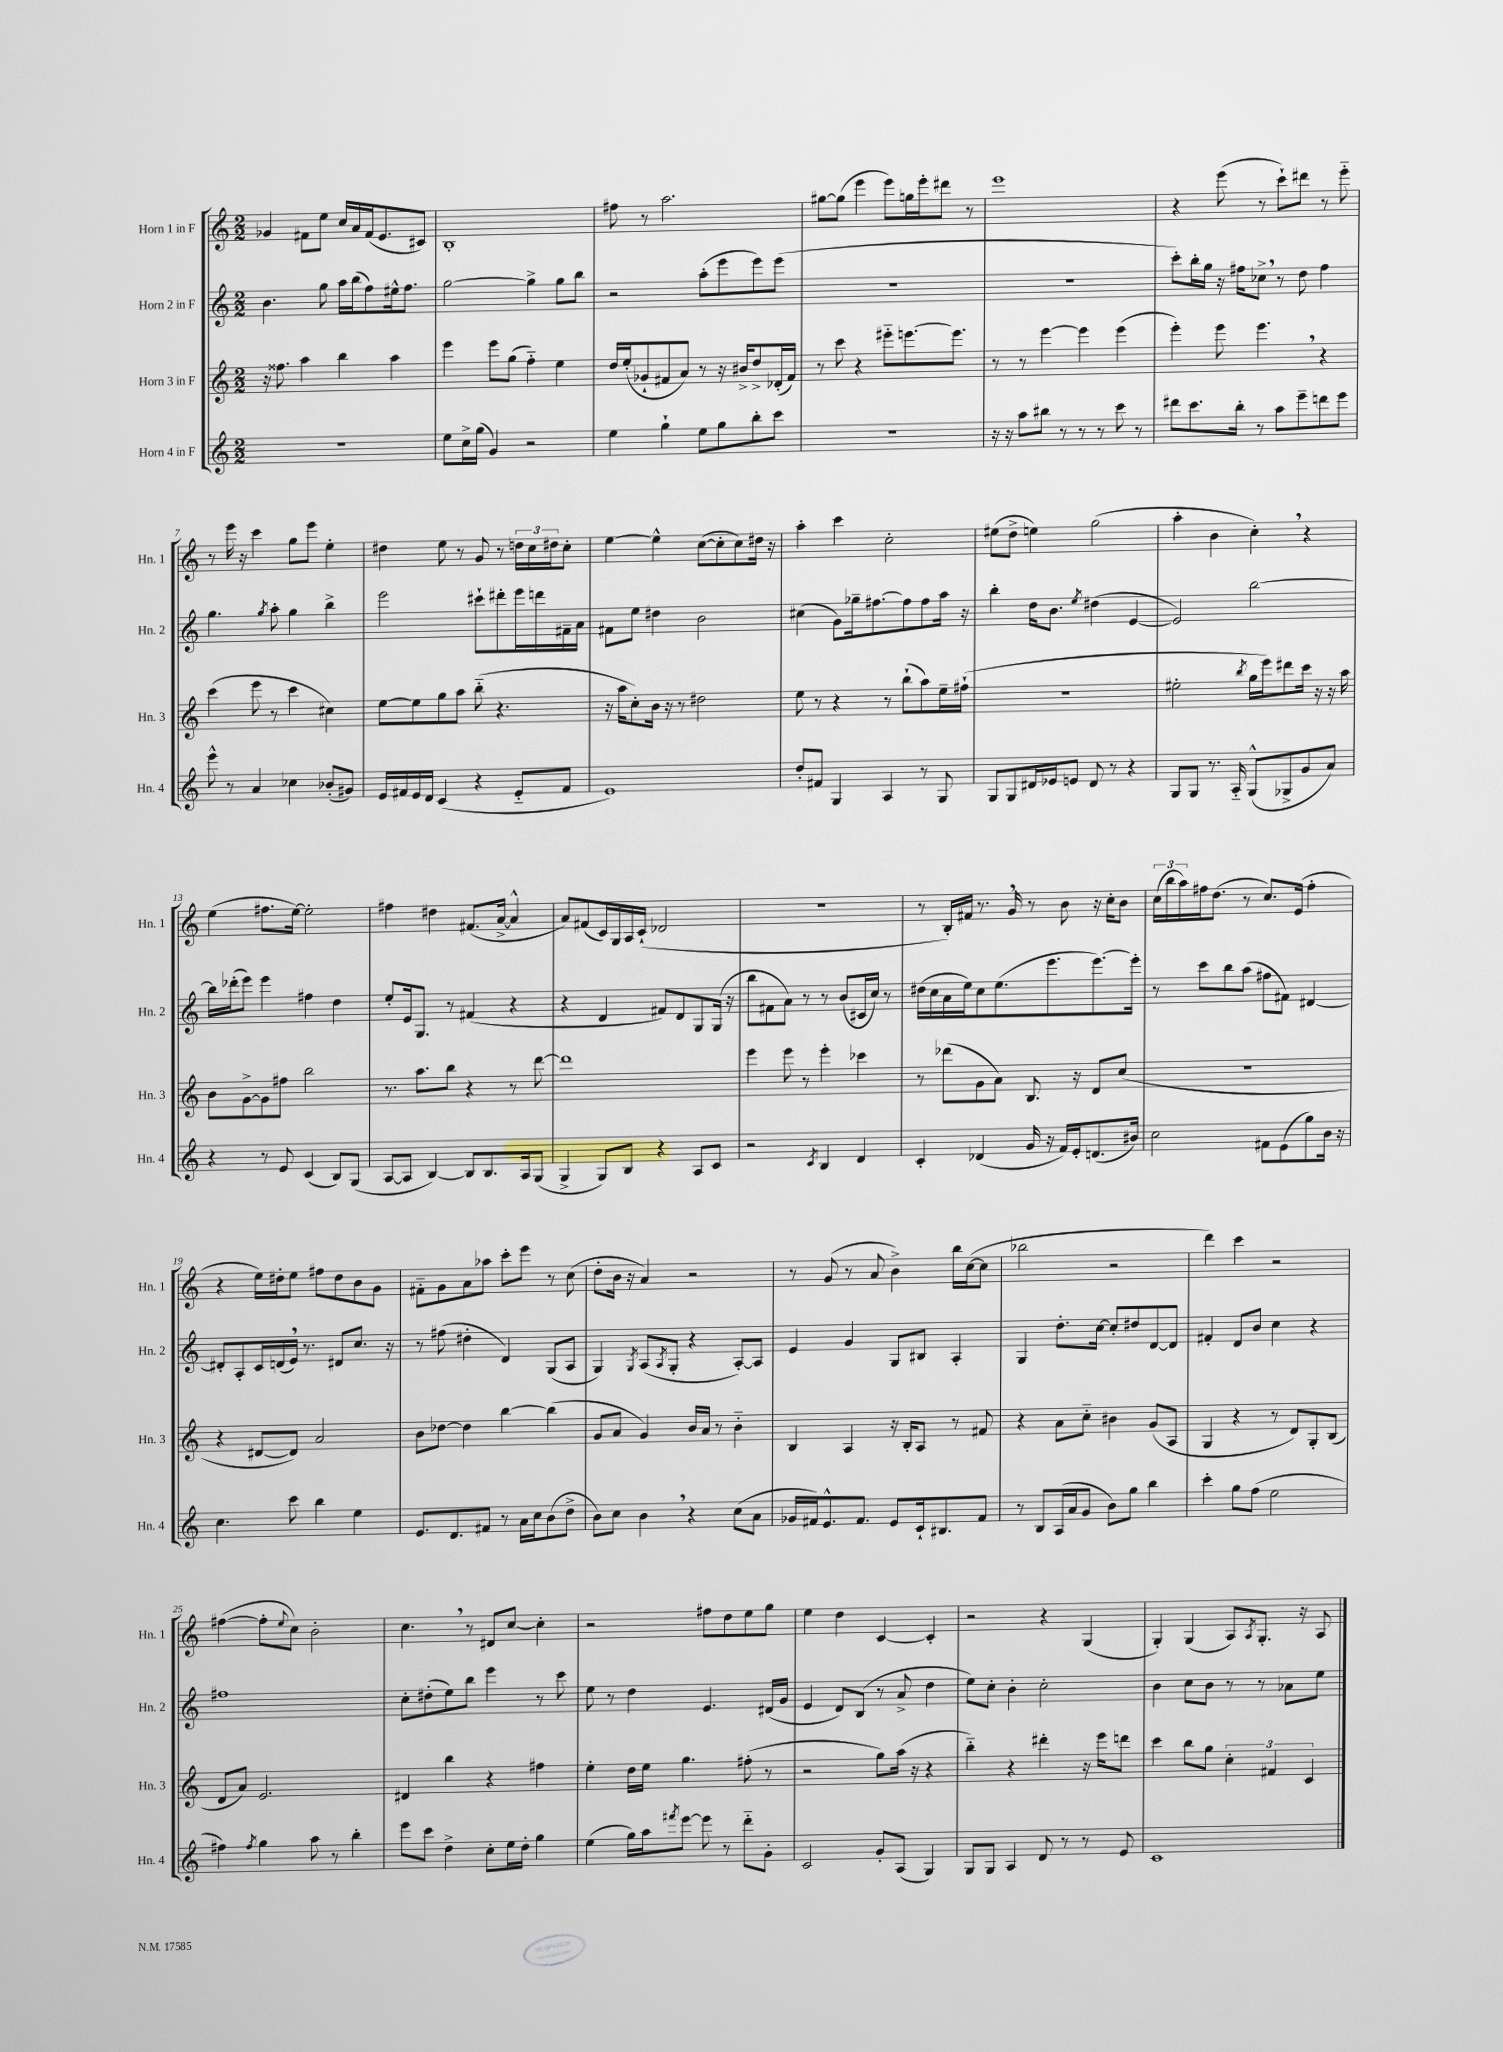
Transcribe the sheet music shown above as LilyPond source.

<<
\new StaffGroup <<
\new Staff = "s0" \with { instrumentName = "Horn 1 in F" shortInstrumentName = "Hn. 1" } {
    \clef treble \key c \major \numericTimeSignature \time 2/2
    ges'4 fis'8 e''8 c''16 a'16 fis'16( e'8. cis'8) |
    b1-. |
    fis''8 r8 a''2. |
    gis''8~ gis''8( e'''4 e'''8) g''16 e'''16-. dis'''8 r8 |
    e'''1 |
    r4 e'''8( r8 c'''8-!) dis'''8 r8 e'''8-_ |
    r8 e'''16 r16 c'''4 g''8 e'''8 e''4-. |
    dis''4 e''8 r8 g'8 r8 \tuplet 3/2 { d''16 c''16 dis''16 } c''8-. |
    e''4~ e''4-^ c''8~( c''8-. c''8) dis''16 r16 |
    a''4-. c'''4 c''2-. |
    eis''8( d''8-> e''4) g''2( |
    a''4-. b'4 c''4-.) \breathe r4 |
    e''4( fis''8. e''16~) e''2-. |
    fis''4 dis''4 fis'8.( a'16~-> a'4-^ |
    a'8) fis'8( c'16) g16 a16 c'16-!( des'2 |
    r1 |
    r8 b16-.) fis'16 r8. g'16 \breathe r8 b'8 r16 c''16-. b'8 |
    \tuplet 3/2 { c''16( b''16 a''16) } fis''16 d''8.( r8 c''8.) e'16( fis''4-. |
    r4 e''16) dis''16-. e''8 fis''8 dis''8 b'8 g'8 |
    fis'8-_ g'8 a'8 aes''8 c'''8-. e'''8 r8 c''8( |
    d''8-. b'16 r16 a'4) r2 |
    r8 g'8( r8 a'8 b'4->) b''16 c''16~( c''8 |
    bes''2 r2 |
    d'''4) c'''4 r2 |
    fis''4~( fis''8-. \appoggiatura { e''8 } c''8) b'2-. |
    c''4. \breathe r8 dis'8 c''8~ c''4-. |
    r2 fis''8 d''8 e''8 g''8 |
    e''4 d''4 c'4~ c'4-. |
    r2 r4 g4( |
    g4-.) g4( a8) \acciaccatura { a8 } g8.-. r16 a8 \bar "|." |
}
\new Staff = "s1" \with { instrumentName = "Horn 2 in F" shortInstrumentName = "Hn. 2" } {
    \clef treble \key c \major \numericTimeSignature \time 2/2
    b'4. g''8 a''16 b''16( f''8) eis''16-^ f''8. |
    g''2~ g''4-> g''8 b''8 |
    r2 a''8-.( e'''8 e'''8) e'''8( |
    R1 |
    R1 |
    c'''8-.) b''16-. g''16 r16 fis''16 ces''8-> \breathe r8 d''8 fis''4 |
    g''4. \acciaccatura { g''8 } a''8-. g''4 b''4-> |
    e'''2 cis'''8-! dis'''8-. e'''16 d'''16 fis'16-- a'16 |
    fis'8 e''8 dis''4 b'2 |
    cis''4( g'8) ges''16-- fis''8.~ fis''8 fis''8 a''16 r16 |
    b''4-. d''16 b'8. \acciaccatura { e''8 } dis''4( e'4~ |
    e'2) b''2~ |
    b''16 des'''16-.( e'''8) e'''4 fis''4 d''4 |
    e''8-. e'16 g8. r8 fis'4( r4 |
    r4 d'4 fis'8) d'8 g8 g16( r16 |
    b''8 fis'8 a'8) r8 r8 b'8( cis'16 c''16) r8 |
    dis''16( c''16 a'16 e''16) c''8 e''8.( e'''8. e'''8.~) e'''16-. |
    r8 c'''8 b''8 a''8( fis''8 fis'8) dis'4~ |
    dis'8-. a8-. c'16 d'16( e'16) \breathe r8. dis'8 c''8. r16 |
    r8 fis''8( dis''4-. d'4) g8( a8 |
    g4) \acciaccatura { g8 } a8( \acciaccatura { a8 } g8-. r4 a8~-.) a8 |
    e'4 g'4 g8 bis8 a4-. |
    g4 d''8.-. c''16~ c''8-. dis''8 d'8~ d'8 |
    fis'4-. d'8 b'8 c''4 r4 |
    fis''1 |
    c''8-. dis''8-.( e''8) b''8 e'''4 r8 c'''8 |
    e''8 r8 d''4 e'4. dis'16( g'16 |
    e'4 d'8) b8( r8 a'8-> d''4 |
    e''8) c''8-. b'4-. c''2-. |
    b'4 c''8 b'8 r8 r8 aes'8 e''8 \bar "|." |
}
\new Staff = "s2" \with { instrumentName = "Horn 3 in F" shortInstrumentName = "Hn. 3" } {
    \clef treble \key c \major \numericTimeSignature \time 2/2
    r16 fisis''8. a''4 b''4 a''4 |
    e'''4 e'''8 g''8( f''4-_) e''4 |
    d''16 e''16-.( ges'8-! fis'8 a'8) r8 r16 bis'16-> d''8-> des'16-.( fis'16) |
    r8 c'''8 r4 eis'''8-_ e'''8.~ e'''8. |
    r8 r8 e'''4~ e'''4 e'''4( |
    e'''4-.) e'''8 e'''4. \breathe r4 |
    c'''4( e'''8 r8 c'''4 cis''4) |
    e''8~ e''8 g''8 a''8 b''8-_( r4. |
    r16 a''16 c''8-.) b'16 r16 r8 dis''2 |
    e''8 r8 r4 r8 b''8-!( a''8) e''16-- fis''16-!( |
    r1 |
    eis''2-. \acciaccatura { b''8 } g''16 e'''16) dis'''8 c'''16 r16 r16 a''16 |
    b'8 g'8~-> g'8 fis''8 b''2 |
    r8. a''8. b''8 r4 r8 d'''8~ |
    d'''1 |
    e'''4 e'''8 r8 e'''4-. ces'''4 |
    r8 des'''8( g'8 a'8) b8. r16 d'8 c''8( |
    R1 |
    r4 dis'8~ dis'8) a'2 |
    b'8 des''8~ des''4 b''4~ b''4( |
    g'8 a'8 g'4) b'16 a'16 r8 b'4-_ |
    b4 a4 r16 b16-. a8 r8 fis'8 |
    r4 a'8 c''8-_ bis'4 g'8( a8 |
    g4 r4 r8 d'8) g8-. b8( |
    d'8 a'8) e'2. |
    dis'4 b''4 r4 fis''4 |
    e''4-. d''16 e''16 g''4. fis''8-.( r8 |
    r2 g''8) a''16( r16 r4 |
    b''4-_) r4 dis'''4-. r16 e'''16 d'''8 |
    c'''4 b''8 g''8 \tuplet 3/2 { c''4-. fis'4 c'4 } \bar "|." |
}
\new Staff = "s3" \with { instrumentName = "Horn 4 in F" shortInstrumentName = "Hn. 4" } {
    \clef treble \key c \major \numericTimeSignature \time 2/2
    R1 |
    e''8 c''16-> g''16( g'4) r2 |
    e''4 g''4-! e''8 g''8 b''8-. c'''8 |
    R1 |
    r16 r16 a''8 bis''8 r8 r8 r8 c'''8 r8 |
    dis'''8 c'''8. b''16-. r8 a''8 e'''8-- d'''8 e'''8 |
    e'''8-^ r8 a'4 ces''4 bes'8-.( gis'8) |
    e'16 fis'16 e'16 d'16 c'4( r4 e'8-_ fis'8 |
    e'1) |
    d''8-. fis'8 g4 a4 r8 g8 |
    g8 g8 dis'16 ees'16 e'8 dis'8 r8 r4 |
    g8 g8 r8. a16-_ g8-^( ges8-> g'8 a'8) |
    r4 r8 e'8 c'4( b8) g8( |
    a8~ a8 b4~) b8 b8. a16 g8( |
    g4-> g8) b8 r4 a8 c'8 |
    r2 \acciaccatura { c'8 } b4 d'4 |
    c'4-. des'4( g'16 r16 f'16) e'16-. d'8.( bis'16) |
    c''2 fis'8 e'8( g''8) b'16 r16 |
    c''4. c'''8 b''4 e''4 |
    e'8. d'8. fis'8 r8 a'16 c''16 b'8( d''8-> |
    b'8) c''8 b'4 \breathe r4 c''8( a'8 |
    ges'16 fis'16) e'8.-^ fis'8. e'8 c'16-! bis8. fis'8 |
    r8 b8 a16( a'16 g'8 b'8) g''8 b''4 |
    c'''4-. g''8 f''8( e''2 |
    fis''4) \acciaccatura { fis''8 } g''4 a''8 r8 b''4-. |
    e'''8 c'''8 d''4-> c''8-. e''16 d''16-. g''4 |
    e''4( g''16) a''16 \acciaccatura { fis'''8 } e'''8~ e'''8 r8 d'''8-_ g'8-. |
    c'2 g'8-. a8( g4) |
    g8 g8 a4 d'8 r8 r8 e'8 |
    c'1 \bar "|." |
}
>>
>>
